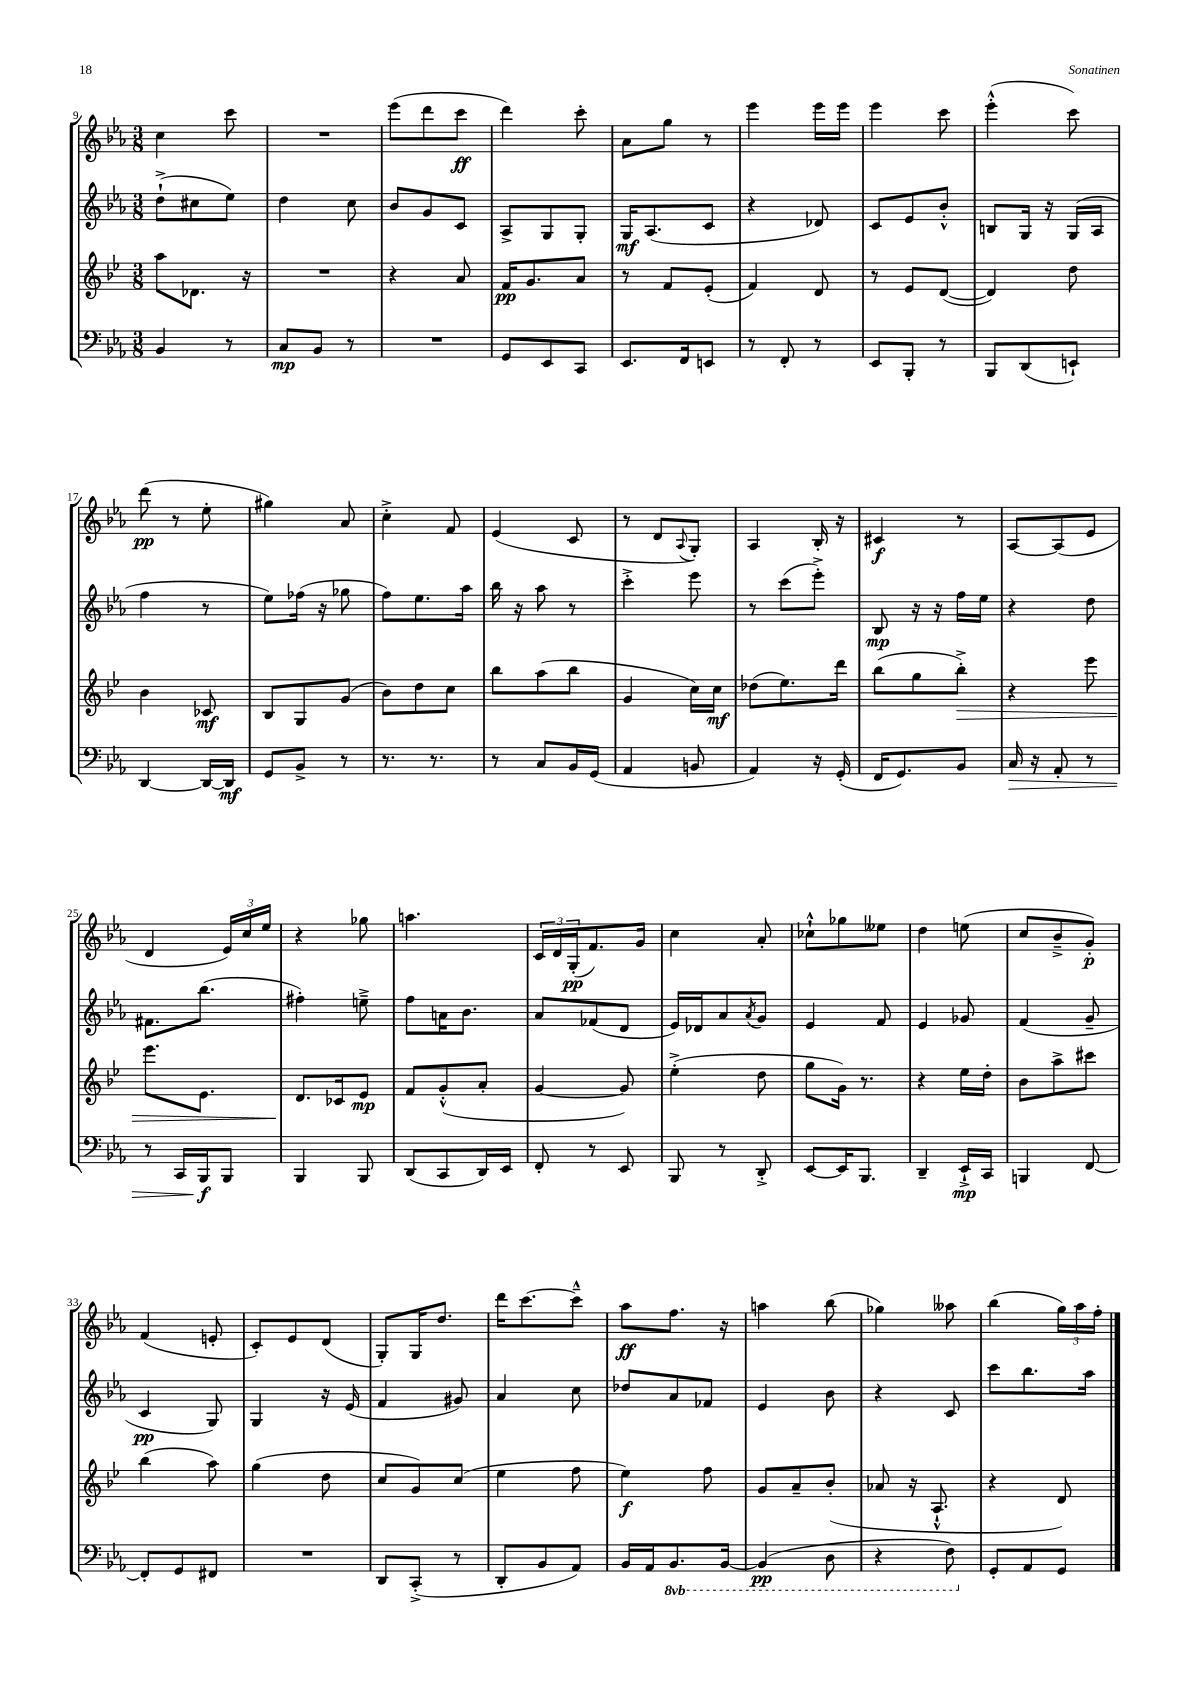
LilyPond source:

<<
\new StaffGroup <<
\new Staff = "s0" {
    \clef treble \key ees \major \numericTimeSignature \time 3/8
    c''4 c'''8 |
    R4. |
    ees'''8( d'''8 c'''8\ff |
    d'''4) c'''8-. |
    aes'8 g''8 r8 |
    ees'''4 ees'''16 ees'''16 |
    ees'''4 c'''8 |
    ees'''4-.-^( c'''8) |
    d'''8\pp( r8 ees''8-. |
    gis''4) aes'8 |
    c''4-.-> f'8 |
    ees'4( c'8 |
    r8 d'8 \appoggiatura { aes8 } g8-.) |
    aes4 bes16-. r16 |
    cis'4\f r8 |
    aes8~ aes8( ees'8 |
    d'4 \tuplet 3/2 { ees'16) c''16 ees''16 } |
    r4 ges''8 |
    a''4. |
    \tuplet 3/2 { c'16 d'16 g16-.\pp( } f'8.) g'16 |
    c''4 aes'8-. |
    ces''8-!-^ ges''8 eeses''8 |
    d''4 e''8( |
    c''8 bes'8---> g'8-.\p) |
    f'4( e'8-. |
    c'8-.) ees'8 d'8( |
    g8-.) g16 d''8. |
    d'''16 c'''8.~ c'''8---^ |
    aes''8\ff f''8. r16 |
    a''4 bes''8( |
    ges''4) aeses''8 |
    bes''4( \tuplet 3/2 { g''16) aes''16 f''16-. } \bar "|." |
}
\new Staff = "s1" {
    \clef treble \key ees \major \numericTimeSignature \time 3/8
    d''8-!->( cis''8 ees''8) |
    d''4 c''8 |
    bes'8 g'8 c'8 |
    aes8-> g8 g8-. |
    g16\mf aes8.( c'8 |
    r4 des'8) |
    c'8 ees'8 bes'8-.-^ |
    b8 g16 r16 g16( aes16 |
    f''4 r8 |
    ees''8) fes''16( r16 ges''8 |
    f''8) ees''8. aes''16 |
    bes''16 r16 aes''8 r8 |
    c'''4-.-> ees'''8 |
    r8 c'''8( ees'''8-.->) |
    bes8\mp r16 r16 f''16 ees''16 |
    r4 d''8 |
    fis'8. bes''8.( |
    fis''4-.) e''8---> |
    f''8 a'16 bes'8. |
    aes'8 fes'8( d'8 |
    ees'16) des'16 aes'8 \acciaccatura { aes'8 } g'8 |
    ees'4 f'8 |
    ees'4 ges'8 |
    f'4( g'8-- |
    c'4\pp g8) |
    g4 r16 ees'16( |
    f'4 gis'8) |
    aes'4 c''8 |
    des''8 aes'8 fes'8 |
    ees'4 bes'8 |
    r4 c'8 |
    c'''8 bes''8. aes''16 \bar "|." |
}
\new Staff = "s2" {
    \clef treble \key bes \major \numericTimeSignature \time 3/8
    a''8 des'8. r16 |
    R4. |
    r4 a'8 |
    f'16\pp g'8. a'8 |
    r8 f'8 ees'8-.( |
    f'4) d'8 |
    r8 ees'8 d'8~( |
    d'4) d''8 |
    bes'4 ces'8\mf |
    bes8 g8 g'8( |
    bes'8) d''8 c''8 |
    bes''8 a''8( bes''8 |
    g'4 c''16) c''16\mf |
    des''8( ees''8.) d'''16 |
    bes''8( g''8 bes''8-.->\>) |
    r4 ees'''8 |
    ees'''8. ees'8. |
    d'8.\! ces'16 ees'8\mp |
    f'8 g'8-.-^( a'8-. |
    g'4~ g'8) |
    ees''4-.->( d''8 |
    g''8 g'16) r8. |
    r4 ees''16 d''16-. |
    bes'8 a''8-> cis'''8 |
    bes''4( a''8) |
    g''4( d''8 |
    c''8 g'8) c''8( |
    ees''4 f''8 |
    ees''4\f) f''8 |
    g'8 a'8-- bes'8-.( |
    aes'8 r16 a8.-!-^ |
    r4 d'8) \bar "|." |
}
\new Staff = "s3" {
    \clef bass \key ees \major \numericTimeSignature \time 3/8 \set Staff.ottavationMarkups = #ottavation-simple-ordinals
    bes,4 r8 |
    c8\mp bes,8 r8 |
    R4. |
    g,8 ees,8 c,8 |
    ees,8. f,16 e,8 |
    r8 f,8-. r8 |
    ees,8 bes,,8-. r8 |
    bes,,8 d,8( e,8-!) |
    d,4~ d,16~ d,16\mf |
    g,8 bes,8-> r8 |
    r8. r8. |
    r8 c8 bes,16 g,16( |
    aes,4 b,8 |
    aes,4) r16 g,16-.( |
    f,16 g,8.) bes,8 |
    c16\> r16 aes,8-. r8 |
    r8 c,16 bes,,16\f\! bes,,8 |
    bes,,4 bes,,8 |
    d,8( c,8 d,16) ees,16 |
    f,8-. r8 ees,8 |
    bes,,8 r8 d,8-.-> |
    ees,8~ ees,16 bes,,8. |
    d,4-- ees,16-!->\mp c,16 |
    b,,4 f,8~ |
    f,8-. g,8 fis,8 |
    R4. |
    d,8 c,8-.->( r8 |
    d,8-. bes,8 aes,8) |
    bes,16 aes,16 \ottava #-1 bes,,8. bes,,16~ |
    bes,,4\pp( d,8 |
    r4 f,8) \ottava #0 |
    g,8-. aes,8 g,8 \bar "|." |
}
>>
>>
\layout { \context { \Score currentBarNumber = #9 } }
